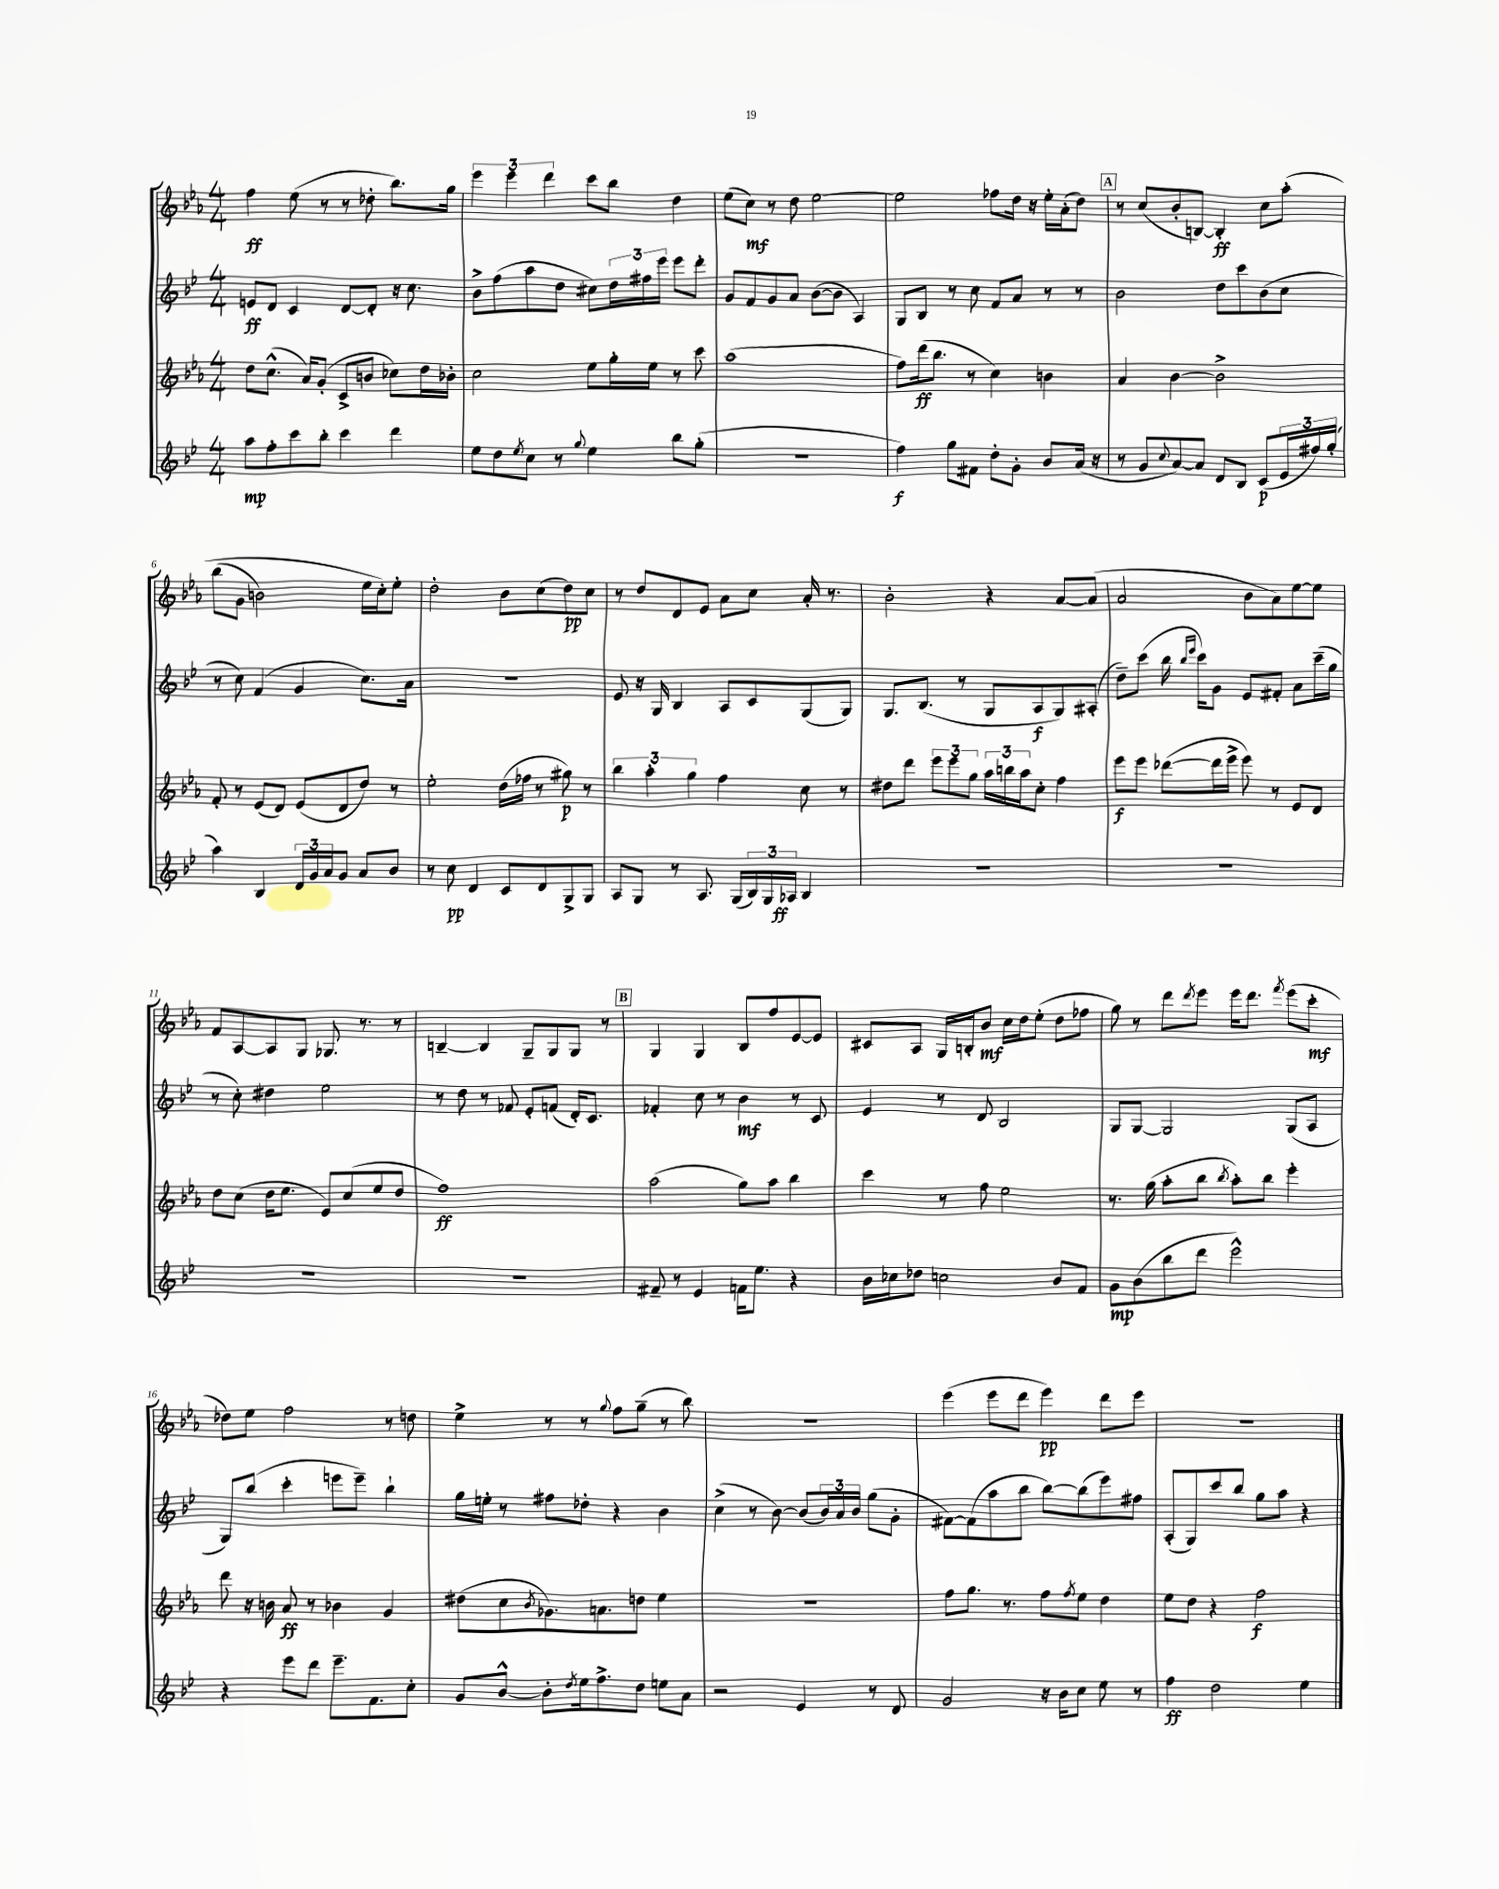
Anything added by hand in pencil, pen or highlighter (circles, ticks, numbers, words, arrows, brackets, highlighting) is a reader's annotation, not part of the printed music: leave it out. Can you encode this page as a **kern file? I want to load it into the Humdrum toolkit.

**kern	**kern	**kern	**kern
*staff4	*staff3	*staff2	*staff1
*clefG2	*clefG2	*clefG2	*clefG2
*k[b-e-]	*k[b-e-a-]	*k[b-e-]	*k[b-e-a-]
*M4/4	*M4/4	*M4/4	*M4/4
8aa	8dd	8e	4ff
8ff'	(8.cc^^	8d	.
8ccc	.	4c	(8ee-
.	16a-)	.	.
8bb-'	(8g'	.	8r
4ccc	8c^	[8d	8r
.	8b	8d']	8dd-'
4ddd	8cc-)	16r	8.bb-)
.	.	8.cc	.
.	16dd	.	.
.	16b-'	.	16gg
=	=	=	=
8ee-	2cc	8b-^	6eee-
8dd	.	(8ff	.
.	.	.	6eee-
8qee-	.	.	.
8cc	.	8aa	.
.	.	.	6ddd
8r	.	8dd	.
8qqgg	.	.	.
4ee-	8ee-	8cc#)	8ccc
.	16gg'	24dd	8bb-
.	.	24ff#	.
.	16ee-	.	.
.	.	24eee-	.
8bb-	8r	8eee-	4dd
(8gg'	8ccc	8ddd'	.
=	=	=	=
1r	(1aa-	8g	(8ee-
.	.	8f	8cc)
.	.	8g	8r
.	.	8a	8dd
.	.	([8b-	[2ee-
.	.	8b-]	.
.	.	4A)	.
=	=	=	=
4ff)	8ff)	8G	2ee-]
.	(16ddd	8B-	.
.	8.bb-	.	.
8gg	.	8r	.
8f#	8r	8cc	.
8dd'	4cc)	8f	8ff-
8g'	.	8a	16dd
.	.	.	16r
8b-	4b	8r	16ee-'
.	.	.	(16a-'
(16a	.	8r	8dd)
16r	.	.	.
=	=	=	=
8r	4a-	2b-	8r
8g	.	.	(8cc
8qqcc	.	.	.
[8a)	[4b-	.	8b-'
8a]	.	.	[8B)
8d	2b-^]	8dd	4B']
8B-	.	8ccc	.
(8c	.	(8b-	8cc
24e-	.	8cc	&(8aa-'
24ff#)	.	.	.
(24gg'	.	.	.
=	=	=	=
4aa)	8f'	8r	(8bb-
.	8r	8cc)	8g
4B-	(8e-	(4f	2b)
.	8d)	.	.
24d	(8e-	4g	.
24g	.	.	.
24a	.	.	.
8g	8d	.	.
8a	8dd)	8.cc)	16ee-
.	.	.	16cc'&)
8b-	8r	.	8ee-'
.	.	16a	.
=	=	=	=
8r	2ee-'	1r	2dd'
8cc	.	.	.
4d	.	.	.
8c	(16dd	.	8b-
.	16ff-	.	.
8d	8r	.	(8cc
8G^	8gg#)	.	8dd)
8G	8r	.	8cc
=	=	=	=
8A	6bb-	8e-	8r
8G	.	16r	8dd
.	6aa-'	.	.
.	.	16G	.
8r	.	4B-	8d
.	6gg	.	.
8.A	.	.	8e-
.	4ff	8A	8a-
(16G	.	.	.
24B-)	.	8c	8cc
24G	.	.	.
24A-	.	.	.
4B-	8cc	(8G	16a-'
.	.	.	8.r
.	8r	8G)	.
=	=	=	=
1r	8dd#	8.G	2b-'
.	8ddd	.	.
.	.	(8.B-	.
.	12eee-	.	.
.	12eee-	.	.
.	.	8r	.
.	12gg	.	.
.	24aa-	8G	4r
.	24bb	.	.
.	24aa-	.	.
.	8cc'	8A	.
.	4ff	8G)	[8a-
.	.	(8A#'	(8a-]
=	=	=	=
1r	8eee-	8dd~)	2a-
.	8eee-	(8ccc	.
.	([8ddd-	16bb-	.
.	.	16qqbb-	.
.	.	16qqeee-	.
.	.	16ccc)	.
.	16ddd-]	8g	.
.	16eee-^	.	.
.	8eee-)	8e-	8b-
.	8r	8f#'	8a-)
.	8e-	8a	[8ee-
.	8d	(16ccc~	8ee-]
.	.	16gg	.
=	=	=	=
1r	8dd	8r	8f
.	(8cc	8cc')	[8A-
.	16dd	4dd#	8A-]
.	8.ee-	.	.
.	.	.	8G
.	8e-)	2ee-	8.G-
.	(8cc	.	.
.	.	.	8.r
.	8ee-	.	.
.	8dd	.	8r
=	=	=	=
1r	1ff)	8r	[4B~
.	.	8dd	.
.	.	8r	4B]
.	.	8f-	.
.	.	8e-'	8G~
.	.	(8f	8G
.	.	16d')	8G
.	.	8.c	.
.	.	.	8r
=	=	=	=
8f#~	(2aa-	4f-'	4G
8r	.	.	.
4e-	.	8cc	4G
.	.	8r	.
16f	8gg)	4b-	8B-
8.ee-	.	.	.
.	8aa-	.	8ff
4r	4bb-	8r	[8e-
.	.	8c	8e-]
=	=	=	=
16b-	4ccc	4e-	8c#
16cc-	.	.	.
8dd-	.	.	8A-
2cc	8r	8r	16G
.	.	.	16B'
.	8ff	8d	8b-
.	2ee-	2B-	16cc
.	.	.	16dd
.	.	.	(8ee-'
8b-	.	.	8dd
8f	.	.	8ff-
=	=	=	=
8g	8.r	8G	8gg)
(8b-	.	[8G	8r
.	(16gg	.	.
8bb-	8aa-'	2G]	8ddd
.	.	.	8qddd
8ddd	8bb-	.	8eee-
.	8qbb-	.	.
2eee-^^)	8aa-')	.	16eee-
.	.	.	8.ddd
.	8bb-	.	.
.	.	.	8qfff
.	4eee-'	(8G	(8eee-
.	.	8A	8ccc'
=	=	=	=
4r	8ddd	8G)	8dd-)
.	16r	(8bb-	8ee-
.	16b	.	.
8eee-	8a-	4ccc'	2ff
8ddd	8r	.	.
8.eee-~	4b-	8eee	.
.	.	8eee~)	.
8.f	.	.	.
.	4g	4bb-`	8r
8cc'	.	.	8dd
=	=	=	=
8g	(8dd#	16gg	4ee-^
.	.	16ee'	.
[8b-^^	8cc	8r	.
.	8qb-	.	.
8b-']	8.g-)	8ff#	8r
8qdd	.	.	.
16ee-	.	8dd-'	8r
8.ff^	8.a	.	.
.	.	.	8qqgg
.	.	4r	8ff
8dd	8dd	.	(8gg~
8ee	4ee-	4b-	8r
8a	.	.	8bb-)
=	=	=	=
2r	1r	(4cc^	1r
.	.	8r	.
.	.	[8b-)	.
4e-	.	(8b-]	.
.	.	24b-)	.
.	.	24a	.
.	.	24b-	.
8r	.	(8gg	.
8d	.	8g'	.
=	=	=	=
2g	8ff	[8f#)	(4eee-
.	8.gg	(8f#]	.
.	.	8aa	8eee-
.	8.r	.	.
.	.	8bb-	8ddd
16r	8ff	[8bb-)	4eee-)
16b-	.	.	.
.	8qff	.	.
8cc	8ee-	(8bb-]	.
8ee-	4dd	8eee-)	8ddd
8r	.	8ff#	8eee-
=	=	=	=
4ff	8ee-	(8A'	1r
.	8dd	8G)	.
2dd	4r	8ccc	.
.	.	8bb-	.
.	2ff	8gg	.
.	.	8aa	.
4ee-	.	4r	.
==	==	==	==
*-	*-	*-	*-
